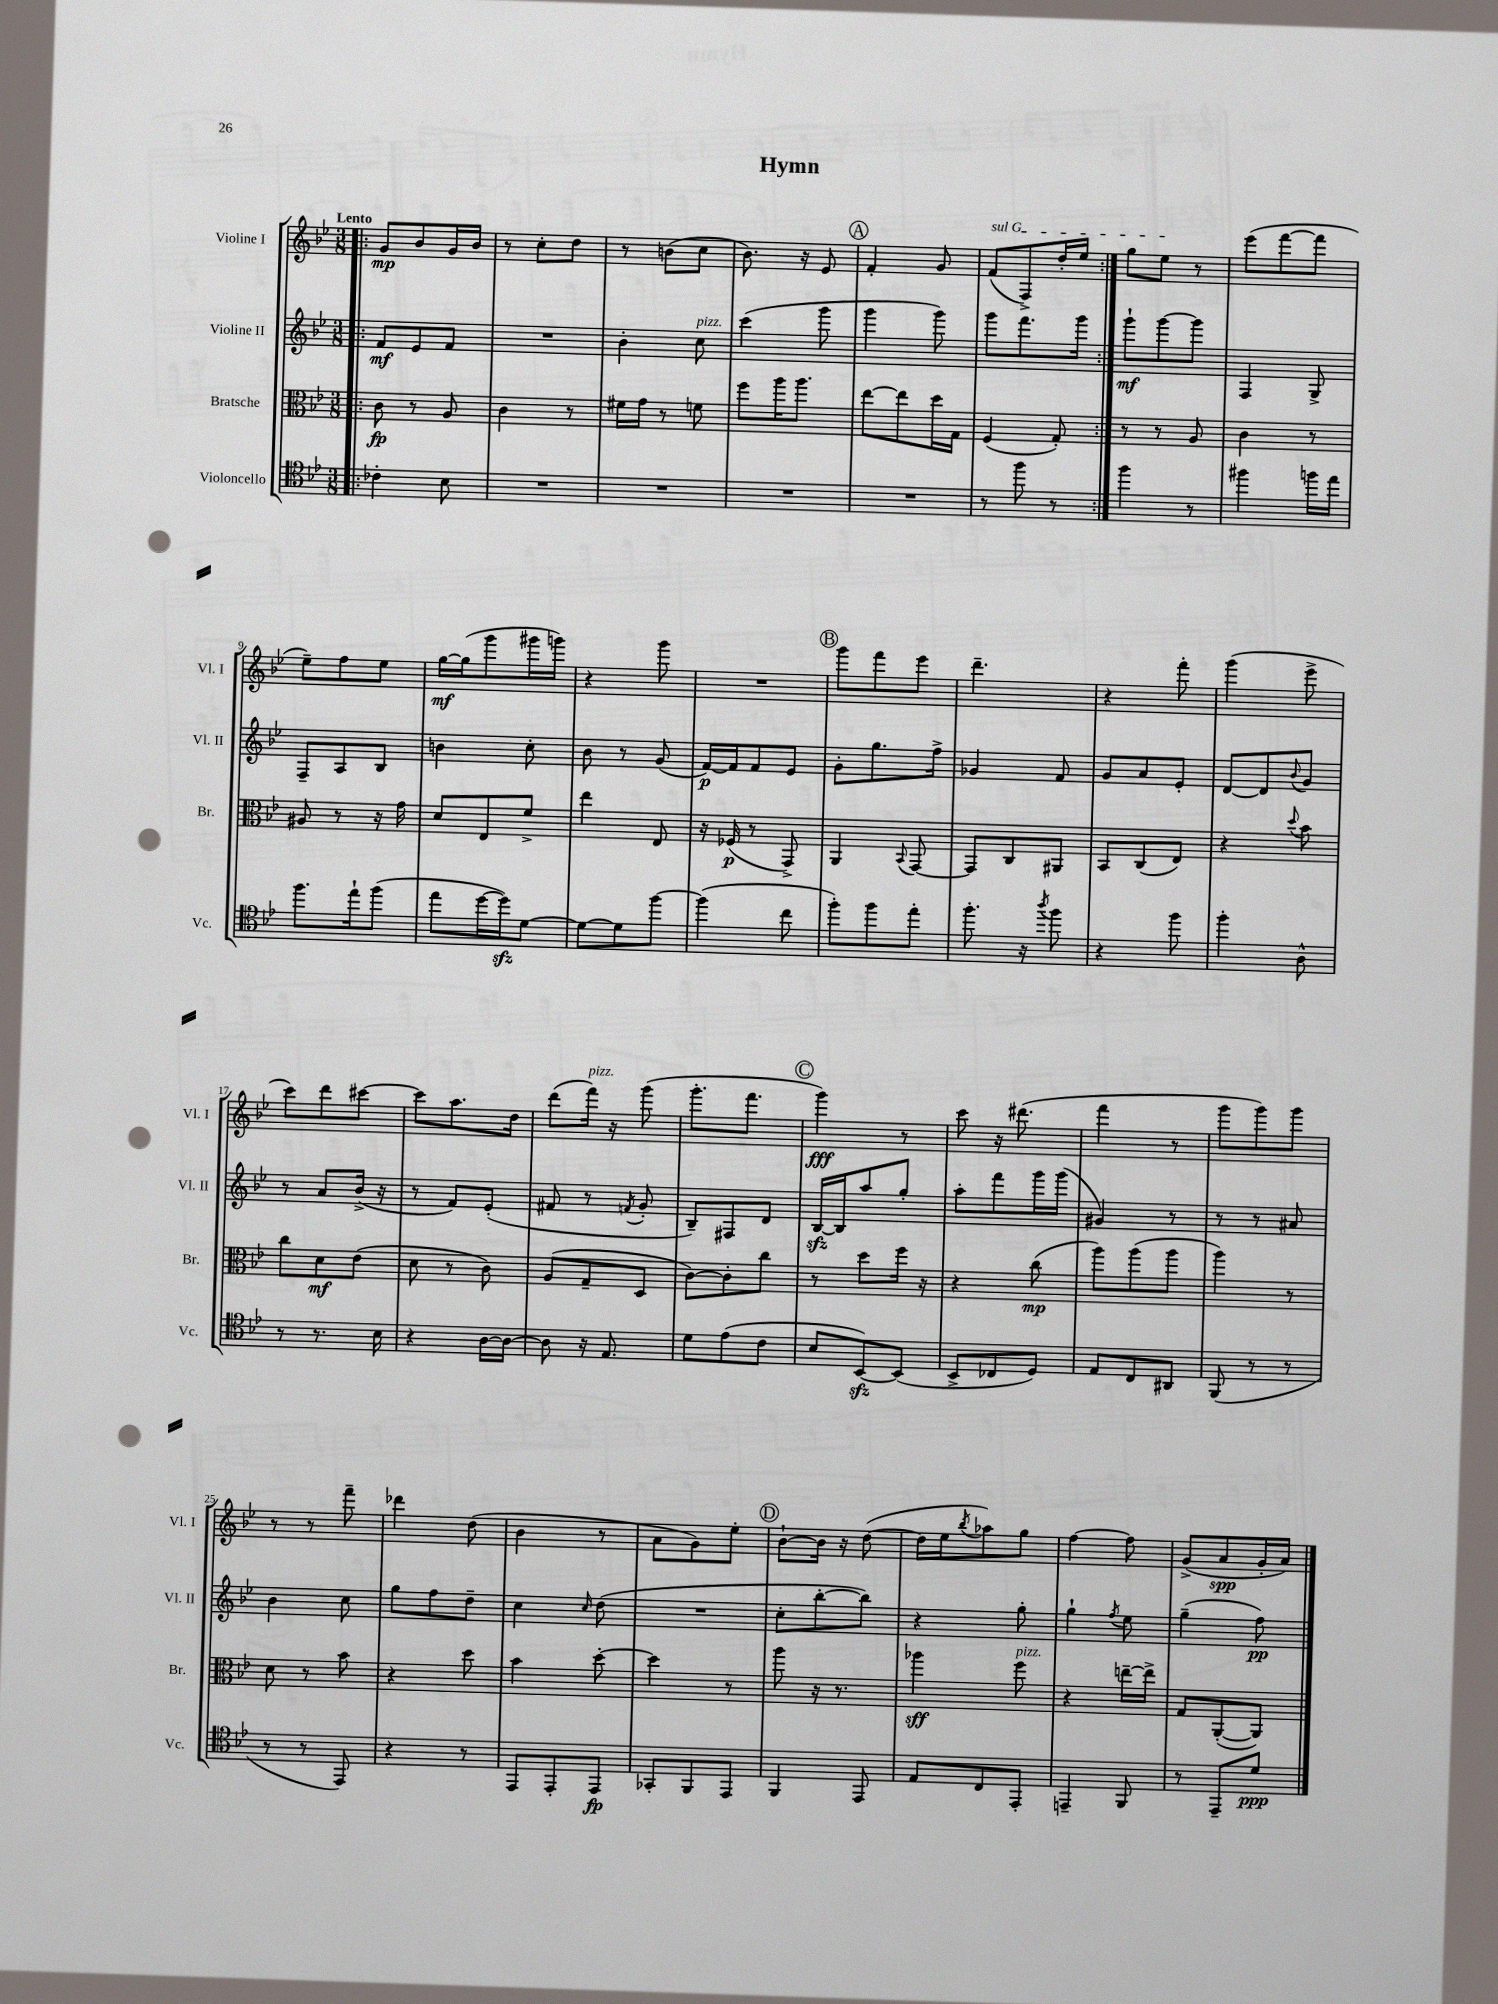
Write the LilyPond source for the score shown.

\header { title = "Hymn" }
<<
\new StaffGroup <<
\new Staff = "s0" \with { instrumentName = "Violine I" shortInstrumentName = "Vl. I" } {
    \clef treble \key bes \major \numericTimeSignature \time 3/8 \tempo "Lento"
    \repeat volta 2 { \bar ".|:" g'8\mp bes'8 g'16 bes'16 |
    r8 c''8-. d''8 |
    r8 b'8( c''8 |
    bes'8.) r16 ees'8 |
    \mark \markup { \circle "A" } f'4-. g'8 |
    \once \override TextSpanner.bound-details.left.text = \markup { \italic "sul G" } f'8\startTextSpan( f8->) d''16-. ees''16 | }
    g''8 ees''8\stopTextSpan r8 |
    ees'''8( f'''8~ f'''8 |
    ees''8--) f''8 ees''8 |
    g''16~\mf g''16( g'''8 gis'''16 g'''16) |
    r4 g'''8 |
    R4. |
    \mark \markup { \circle "B" } g'''8 f'''8 ees'''8 |
    d'''4.-- |
    r4 f'''8-. |
    g'''4( ees'''8-> |
    c'''8) d'''8 cis'''8~ |
    cis'''8 a''8. d''16 |
    d'''8( f'''16^\markup { \italic "pizz." }) r16 g'''8( |
    g'''8.-. f'''8. |
    \mark \markup { \circle "C" } g'''4\fff) r8 |
    c'''8 r16 dis'''8.( |
    f'''4 r8 |
    g'''8 g'''8) g'''8 |
    r8 r8 f'''8-- |
    des'''4 d''8( |
    bes'4 r8 |
    a'8 g'8) ees''8-. |
    \mark \markup { \circle "D" } bes'8~-! bes'16 r16 d''8~( |
    d''16 ees''16 \acciaccatura { bes''8 } aes''8) g''8 |
    f''4~ f''8 |
    g'8->( a'8\spp g'16-. a'16) \bar "|." |
}
\new Staff = "s1" \with { instrumentName = "Violine II" shortInstrumentName = "Vl. II" } {
    \clef treble \key bes \major \numericTimeSignature \time 3/8
    \repeat volta 2 { \bar ".|:" f'8\mf ees'8 f'8 |
    R4. |
    bes'4-. c''8^\markup { \italic "pizz." } |
    c'''4( g'''8 |
    \mark \markup { \circle "A" } g'''4 g'''8) |
    g'''8 f'''8. g'''16 | }
    g'''8-!\mf g'''8~ g'''8 |
    f4 g8-> |
    f8-- a8 bes8 |
    b'4 c''8-. |
    bes'8 r8 g'8( |
    f'16~\p) f'16 f'8 ees'8 |
    \mark \markup { \circle "B" } g'8-. g''8. f''16-> |
    ges'4 f'8 |
    g'8 a'8 ees'8-. |
    d'8~ d'8 \appoggiatura { bes'8 } g'8 |
    r8 a'8 bes'16->( r16 |
    r8 f'8) ees'8-.( |
    fis'8 r8 \acciaccatura { f'8 } g'8-. |
    bes8--) fis8 d'8 |
    \mark \markup { \circle "C" } bes16~\sfz bes16 a''8 g''8-. |
    a''8-. f'''8 g'''16 g'''16( |
    gis'4) r8 |
    r8 r8 ais'8 |
    bes'4 c''8 |
    g''8 f''8 d''8-- |
    c''4 \grace { c''16 } d''8( |
    R4. |
    \mark \markup { \circle "D" } c''8-. bes''8~-. bes''8) |
    r4 g''8-. |
    g''4-! \acciaccatura { f''8 } ees''8 |
    g''4--( f''8\pp) \bar "|." |
}
\new Staff = "s2" \with { instrumentName = "Bratsche" shortInstrumentName = "Br." } {
    \clef alto \key bes \major \numericTimeSignature \time 3/8
    \repeat volta 2 { \bar ".|:" c'8\fp r8 a8 |
    c'4 r8 |
    fis'16 g'16 r8 f'8 |
    f''8 a''16 a''8. |
    \mark \markup { \circle "A" } ees''8~ ees''8 d''16 g16 |
    f4( g8-.) | }
    r8 r8 a8 |
    c'4 r8 |
    ais8 r8 r16 g'16 |
    d'8 ees8 f'8-> |
    ees''4 ees8 |
    r16 fes16\p( r8 g,8->) |
    \mark \markup { \circle "B" } a,4 \appoggiatura { bes,8 } g,8~ |
    g,8 c8 ais,8 |
    bes,8 c8( ees8) |
    r4 \appoggiatura { d''8 } bes'8 |
    c''8 d'8\mf ees'8( |
    d'8 r8 c'8) |
    a8( g8-- d8 |
    c'8~) c'8-. c''8 |
    \mark \markup { \circle "C" } r8 d''8 f''16 r16 |
    r4 c''8\mp( |
    a''8) a''8( a''8 |
    a''4) r8 |
    d'8 r8 bes'8 |
    r4 d''8 |
    bes'4 d''8~-. |
    d''4 r8 |
    \mark \markup { \circle "D" } a''8 r16 r8. |
    aes''4\sff f''8^\markup { \italic "pizz." } |
    r4 e''16~-- e''16-> |
    g8 a,8~-.( a,8) \bar "|." |
}
\new Staff = "s3" \with { instrumentName = "Violoncello" shortInstrumentName = "Vc." } {
    \clef tenor \key bes \major \numericTimeSignature \time 3/8
    \repeat volta 2 { \bar ".|:" ces'4-. bes8 |
    R4. |
    R4. |
    R4. |
    \mark \markup { \circle "A" } R4. |
    r8 f''8 r8 | }
    f''4 r8 |
    fis''4 f''16 ees''16 |
    f''8. ees''16-! f''8( |
    ees''8 d''16~ d''16\sfz) d'8~ |
    d'8~ d'8 f''8~ |
    f''4( c''8 |
    \mark \markup { \circle "B" } f''8-.) f''8 ees''8-. |
    f''8.-. r16 \acciaccatura { a''8 } f''8 |
    r4 f''8 |
    f''4-. a8-^ |
    r8 r8. bes16 |
    r4 a16~ a16~ |
    a8 r16 ees8. |
    d'8 ees'8( c'8 |
    \mark \markup { \circle "C" } bes8 bes,8~\sfz) bes,8( |
    bes,8-> ces8 d8) |
    ees8 c8 ais,8 |
    f,8( r8 r8 |
    r8 r8 ees,8) |
    r4 r8 |
    ees,8 ees,8-. ees,8\fp |
    ges,8-. f,8 ees,8 |
    \mark \markup { \circle "D" } f,4 ees,8 |
    ees8 c8 ees,8-. |
    e,4-- f,8 |
    r8 ees,8-- d'8\ppp \bar "|." |
}
>>
>>
